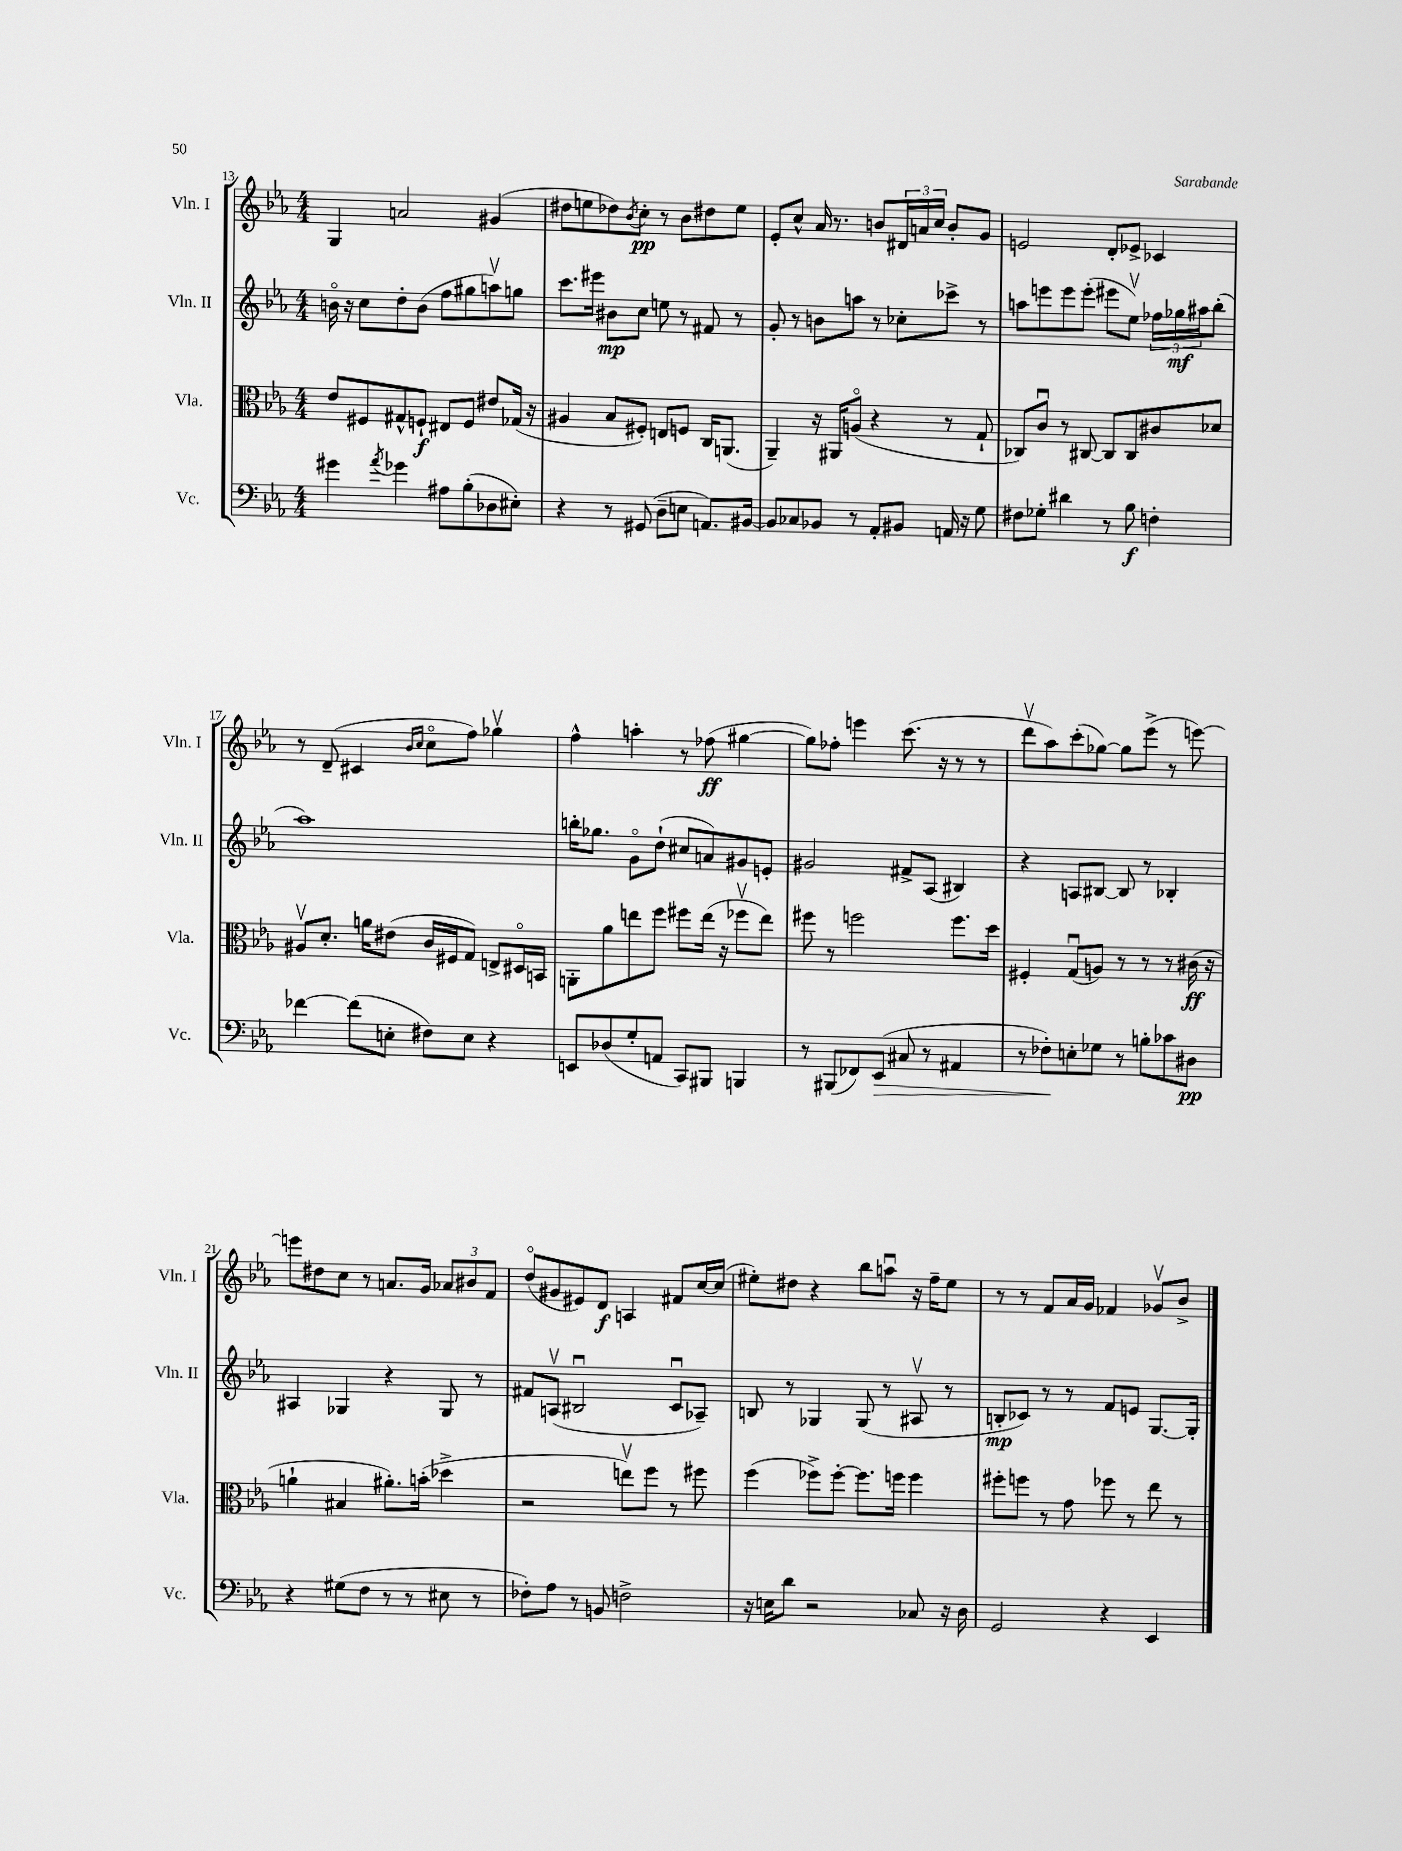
<<
\new StaffGroup <<
\new Staff = "s0" \with { instrumentName = "Vln. I" shortInstrumentName = "Vln. I" } {
    \clef treble \key ees \major \numericTimeSignature \time 4/4
    g4 a'2 gis'4( |
    dis''8 e''8 des''8) \acciaccatura { bes'8 } c''8-.\pp r8 bes'8 dis''8 e''8 |
    ees'8-. c''8-^ aes'16 r8. b'8 \tuplet 3/2 { dis'16 a'16 c''16 } b'8-. g'8 |
    e'2 d'8-. ees'8-> ces'4 |
    r8 d'8--( cis'4 \grace { bes'16 c''16 } c''8\flageolet f''8) ges''4\upbow |
    f''4-^ a''4-. r8 fes''8\ff( gis''4~ |
    gis''8) fes''8-. e'''4 c'''8.( r16 r8 r8 |
    d'''8\upbow aes''8) c'''8-.( ges''8~) ges''8 ees'''8->( r8 e'''8~) |
    e'''8 dis''8 c''8 r8 a'8. g'16 \tuplet 3/2 { aes'8 bis'8 f'8 } |
    d''8\flageolet( gis'8 eis'8) d'8\f a4 fis'8 c''16~ c''16( |
    eis''8-.) dis''8 r4 bes''8 a''8\downbow r16 f''16-- eis''8 |
    r8 r8 f'8 aes'16 g'16 fes'4 ges'8\upbow bes'8-> \bar "|." |
}
\new Staff = "s1" \with { instrumentName = "Vln. II" shortInstrumentName = "Vln. II" } {
    \clef treble \key ees \major \numericTimeSignature \time 4/4
    b'16\flageolet r16 c''8 d''8-. b'8( f''8 gis''8 a''8\upbow) g''8 |
    c'''8. eis'''16 bis'8\mp c''8 e''8 r8 fis'8 r8 |
    g'8-. r8 b'8 a''8 r8 ces''8-. ces'''8-> r8 |
    a''8 e'''8 e'''8 e'''8-.( eis'''8 ees''8\upbow) \tuplet 3/2 { fes''16 ges''16\mf ais''16 } bes''8-.( |
    aes''1) |
    b''16-. ges''8. g'8\flageolet d''8-!( cis''8 a'8) gis'8 e'8-. |
    gis'2 fis'8-> aes8( bis4) |
    r4 a8 bis8~ bis8 r8 bes4-. |
    ais4 ges4 r4 ges8 r8 |
    fis'8 a8\upbow( bis2\downbow c'8\downbow aes8--) |
    b8 r8 ges4 ges8( r8 ais8\upbow r8 |
    b8-.\mp ces'8) r8 r8 f'8 e'8 g8.~ g16-. \bar "|." |
}
\new Staff = "s2" \with { instrumentName = "Vla." shortInstrumentName = "Vla." } {
    \clef alto \key ees \major \numericTimeSignature \time 4/4
    ees'8 fis8 gis8-^ f8-!\f eis8 f8 eis'8 ges16( r16 |
    ais4 bes8 fis8-.) e8 f8 c16 a,8.( |
    aes,4--) r16 ais,16 a8\flageolet( r4 r8 g8-! |
    ces8) c'8\downbow r8 cis8~ cis8 cis8 cis'8 des'8 |
    ais8\upbow d'8.-. a'16 eis'8( c'16 fis16 g8) e8-> dis16\flageolet b,16 |
    a,8-. aes'8 e''8 f''8 fis''8 e''16( r16 fes''8\upbow e''8) |
    fis''8 r8 f''2 f''8. d''16 |
    fis4-. g8\downbow( a8) r8 r8 r8 cis'16\ff( r16 |
    a'4-! bis4 ais'8.-.) b'16-.( des''4-> |
    r2 e''8\upbow) f''8 r8 fis''8 |
    f''4( fes''8->) fes''8~-. fes''8. f''16 f''4 |
    fis''8-. f''8 r8 g'8 fes''8 r8 ees''8 r8 \bar "|." |
}
\new Staff = "s3" \with { instrumentName = "Vc." shortInstrumentName = "Vc." } {
    \clef bass \key ees \major \numericTimeSignature \time 4/4
    gis'4 \acciaccatura { aes'8 } ges'4 ais8 bes8-.( des8 eis8-.) |
    r4 r8 gis,8( d8-- e8 a,8.) bis,16~ |
    bis,8 ces8 bes,8 r8 aes,8-. bis,8 a,16 r16 g8 |
    fis8 ges8-. dis'4 r8 bes8\f f4-. |
    fes'4~ fes'8( e8-. fis8) e8 r4 |
    e,8 des8( g8-. a,8 c,8) bis,,8 b,,4 |
    r8 bis,,8( fes,8) ees,8\>( cis8 r8 ais,4 |
    r8 fes8-.\!) e8-. ges8 r8 b8-. ces'8 dis8\pp |
    r4 gis8( f8 r8 r8 eis8 r8 |
    fes8-.) aes8 r8 b,8 f2-> |
    r16 e16 d'8 r2 ces8 r16 d16 |
    g,2 r4 ees,4 \bar "|." |
}
>>
>>
\layout { \context { \Score currentBarNumber = #13 } }
